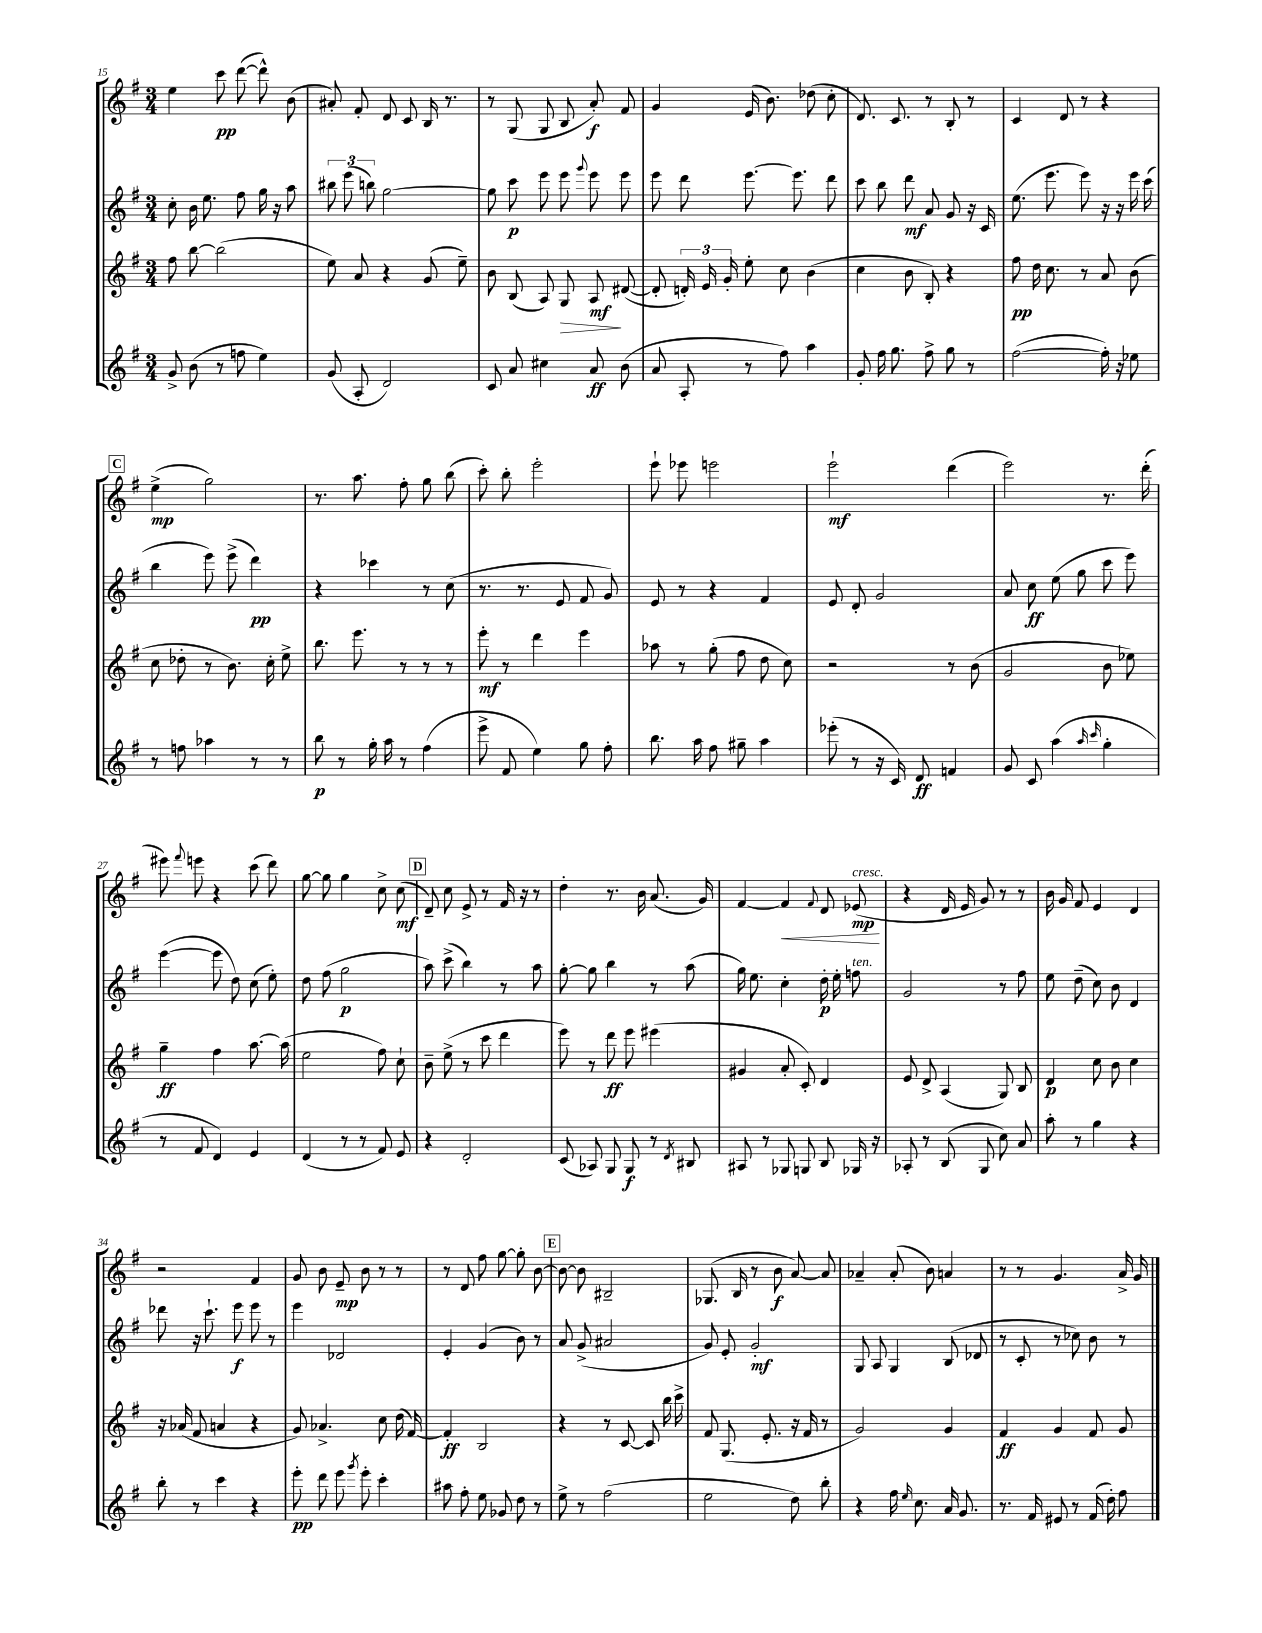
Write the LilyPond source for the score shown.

<<
\new StaffGroup <<
\new Staff = "s0" {
    \clef treble \key g \major \numericTimeSignature \time 3/4
    \autoBeamOff e''4 c'''8\pp d'''8~( d'''8-^) b'8( |
    ais'8-.) fis'8-. d'8 c'8 b16 r8. |
    r8 g8( g8 b8 a'8-.\f) fis'8 |
    g'4 e'16( b'8.) des''8( c''8-. |
    d'8.) c'8. r8 b8-. r8 |
    c'4 d'8 r8 r4 |
    \mark \markup { \box "C" } e''4->\mp( g''2) |
    r8. a''8. fis''8-. g''8 b''8( |
    c'''8-.) b''8-. e'''2-. |
    e'''8-! ees'''8 e'''2 |
    e'''2-!\mf d'''4( |
    e'''2) r8. d'''16-.( |
    eis'''8) \appoggiatura { fis'''8 } e'''8 r4 c'''8( d'''8) |
    g''8~ g''8 g''4 c''8-> c''8\mf( |
    \mark \markup { \box "D" } d'8--) c''8 e'8-> r8 fis'16 r16 r8 |
    d''4-. r8. b'16 a'8.( g'16) |
    fis'4~ fis'4\< \appoggiatura { fis'8 } d'8 ees'8\mp\!^\markup { \italic "cresc." }( |
    r4 d'16 e'16 g'8) r8 r8 |
    b'16 g'16 fis'8 e'4 d'4 |
    r2 fis'4 |
    g'8 b'8 e'8--\mp b'8 r8 r8 |
    r8 d'8 fis''8 g''8~ g''8-. b'8~ |
    \mark \markup { \box "E" } b'8~ b'8 bis2-- |
    ges8.( b16 r8 b'8\f a'8~) a'8 |
    aes'4-- aes'8-.( b'8) a'4 |
    r8 r8 g'4. a'16-> g'16 \bar "|." |
}
\new Staff = "s1" {
    \clef treble \key g \major \numericTimeSignature \time 3/4
    \autoBeamOff c''8-. b'16 e''8. fis''8 g''16 r16 a''8 |
    \tuplet 3/2 { bis''8 e'''8( b''8) } g''2~ |
    g''8 c'''8\p e'''8 e'''8 \appoggiatura { g'''8 } e'''8 e'''8 |
    e'''8 d'''8 e'''8.~ e'''8. d'''8 |
    c'''8 b''8 d'''8\mf a'8 g'8 r16 c'16 |
    e''8.( e'''8. e'''8) r16 r16 e'''16 c'''16( |
    \mark \markup { \box "C" } b''4 e'''8) e'''8->( d'''4\pp) |
    r4 ces'''4 r8 c''8( |
    r8. r8. e'8 fis'8 g'8) |
    e'8 r8 r4 fis'4 |
    e'8 d'8-. g'2 |
    a'8 c''8\ff e''8( g''8 c'''8 e'''8) |
    e'''4~( e'''8 d''8) c''8( e''8-.) |
    d''8 fis''8( g''2\p |
    \mark \markup { \box "D" } a''8) c'''8->( b''4) r8 a''8 |
    g''8~-. g''8 b''4 r8 a''8( |
    g''16) e''8. c''4-. d''16-.\p e''16-. f''8^\markup { \italic "ten." } |
    g'2 r8 fis''8 |
    e''8 d''8--( c''8) b'8 d'4 |
    des'''8 r16 c'''8.-! e'''8\f e'''8 r8 |
    e'''4 des'2 |
    e'4-. g'4( b'8) r8 |
    \mark \markup { \box "E" } a'8 g'8->( ais'2 |
    g'8) e'8-. g'2-.\mf |
    g8 a8 g4 b8( des'8 |
    r8 c'8-. r8 ces''8) b'8 r8 \bar "|." |
}
\new Staff = "s2" {
    \clef treble \key g \major \numericTimeSignature \time 3/4
    \autoBeamOff fis''8 b''8~ b''2( |
    e''8) a'8 r4 g'8( e''8--) |
    b'8 b8( a8) g8\> a8\mf\! dis'8~( |
    dis'8-. \tuplet 3/2 { d'16-.) e'16 g'16-. } e''8-. c''8 b'4( |
    c''4 b'8 b8-.) r4 |
    fis''8\pp d''16 c''8. r8 a'8 b'8( |
    \mark \markup { \box "C" } c''8 des''8-. r8 b'8.) c''16-. e''8-> |
    b''8. e'''8. r8 r8 r8 |
    e'''8-.\mf r8 d'''4 e'''4 |
    aes''8 r8 g''8-.( fis''8 d''8 c''8) |
    r2 r8 b'8( |
    g'2 b'8 ees''8) |
    g''4--\ff fis''4 a''8.~ a''16( |
    e''2 fis''8) c''8-! |
    \mark \markup { \box "D" } b'8-- e''8->( r8 c'''8 d'''4 |
    e'''8) r8 d'''8\ff e'''8 eis'''4( |
    gis'4 a'8-. c'8-.) d'4 |
    e'8 d'8-> a4( g8) b8 |
    d'4\p c''8 b'8 c''4 |
    r16 aes'16( fis'8 a'4 r4 |
    g'8) aes'4.-> c''8 d''16( fis'16~) |
    fis'4-.\ff b2 |
    \mark \markup { \box "E" } r4 r8 c'8~ c'8 b''16 c'''16-> |
    fis'8 g8.( e'8.-. r16 fis'16 r8 |
    g'2) g'4 |
    fis'4\ff g'4 fis'8 g'8 \bar "|." |
}
\new Staff = "s3" {
    \clef treble \key g \major \numericTimeSignature \time 3/4
    \autoBeamOff g'8-> b'8( r8 f''8 e''4) |
    g'8( a8-. d'2) |
    c'8 a'8 cis''4 a'8\ff b'8( |
    a'8 a8-. r8 fis''8) a''4 |
    g'8-. fis''16 g''8. fis''8-> g''8 r8 |
    fis''2~( fis''16-.) r16 ees''8 |
    \mark \markup { \box "C" } r8 f''8 aes''4 r8 r8 |
    b''8\p r8 g''16-. a''16 r8 fis''4( |
    e'''8-> fis'8 e''4) g''8 fis''8-. |
    b''8. a''16 fis''8 gis''8-- a''4 |
    ees'''8-.( r8 r16 c'16) d'8\ff f'4 |
    g'8 c'8 a''4( \grace { a''16 c'''16 } g''4-. |
    r8 fis'8 d'4) e'4 |
    d'4( r8 r8 fis'8) e'8 |
    \mark \markup { \box "D" } r4 d'2-. |
    c'8( aes8) g8 g8\f r8 \acciaccatura { d'8 } bis8 |
    ais8 r8 ges8 g8 b8 ges16 r16 |
    aes8-. r8 b8( g8 c''8) a'8 |
    a''8-. r8 g''4 r4 |
    b''8-. r8 c'''4 r4 |
    e'''8-.\pp d'''8 e'''8 \acciaccatura { g'''8 } e'''8-. c'''4-. |
    ais''8 fis''8-. e''8 ges'8 d''8 r8 |
    \mark \markup { \box "E" } e''8-> r8 fis''2( |
    e''2 d''8) b''8-. |
    r4 fis''16 \grace { e''16 } c''8. a'16 g'8. |
    r8. fis'16 eis'8 r8 fis'16( d''16-.) fis''8 \bar "|." |
}
>>
>>
\layout { \context { \Score currentBarNumber = #15 } }
